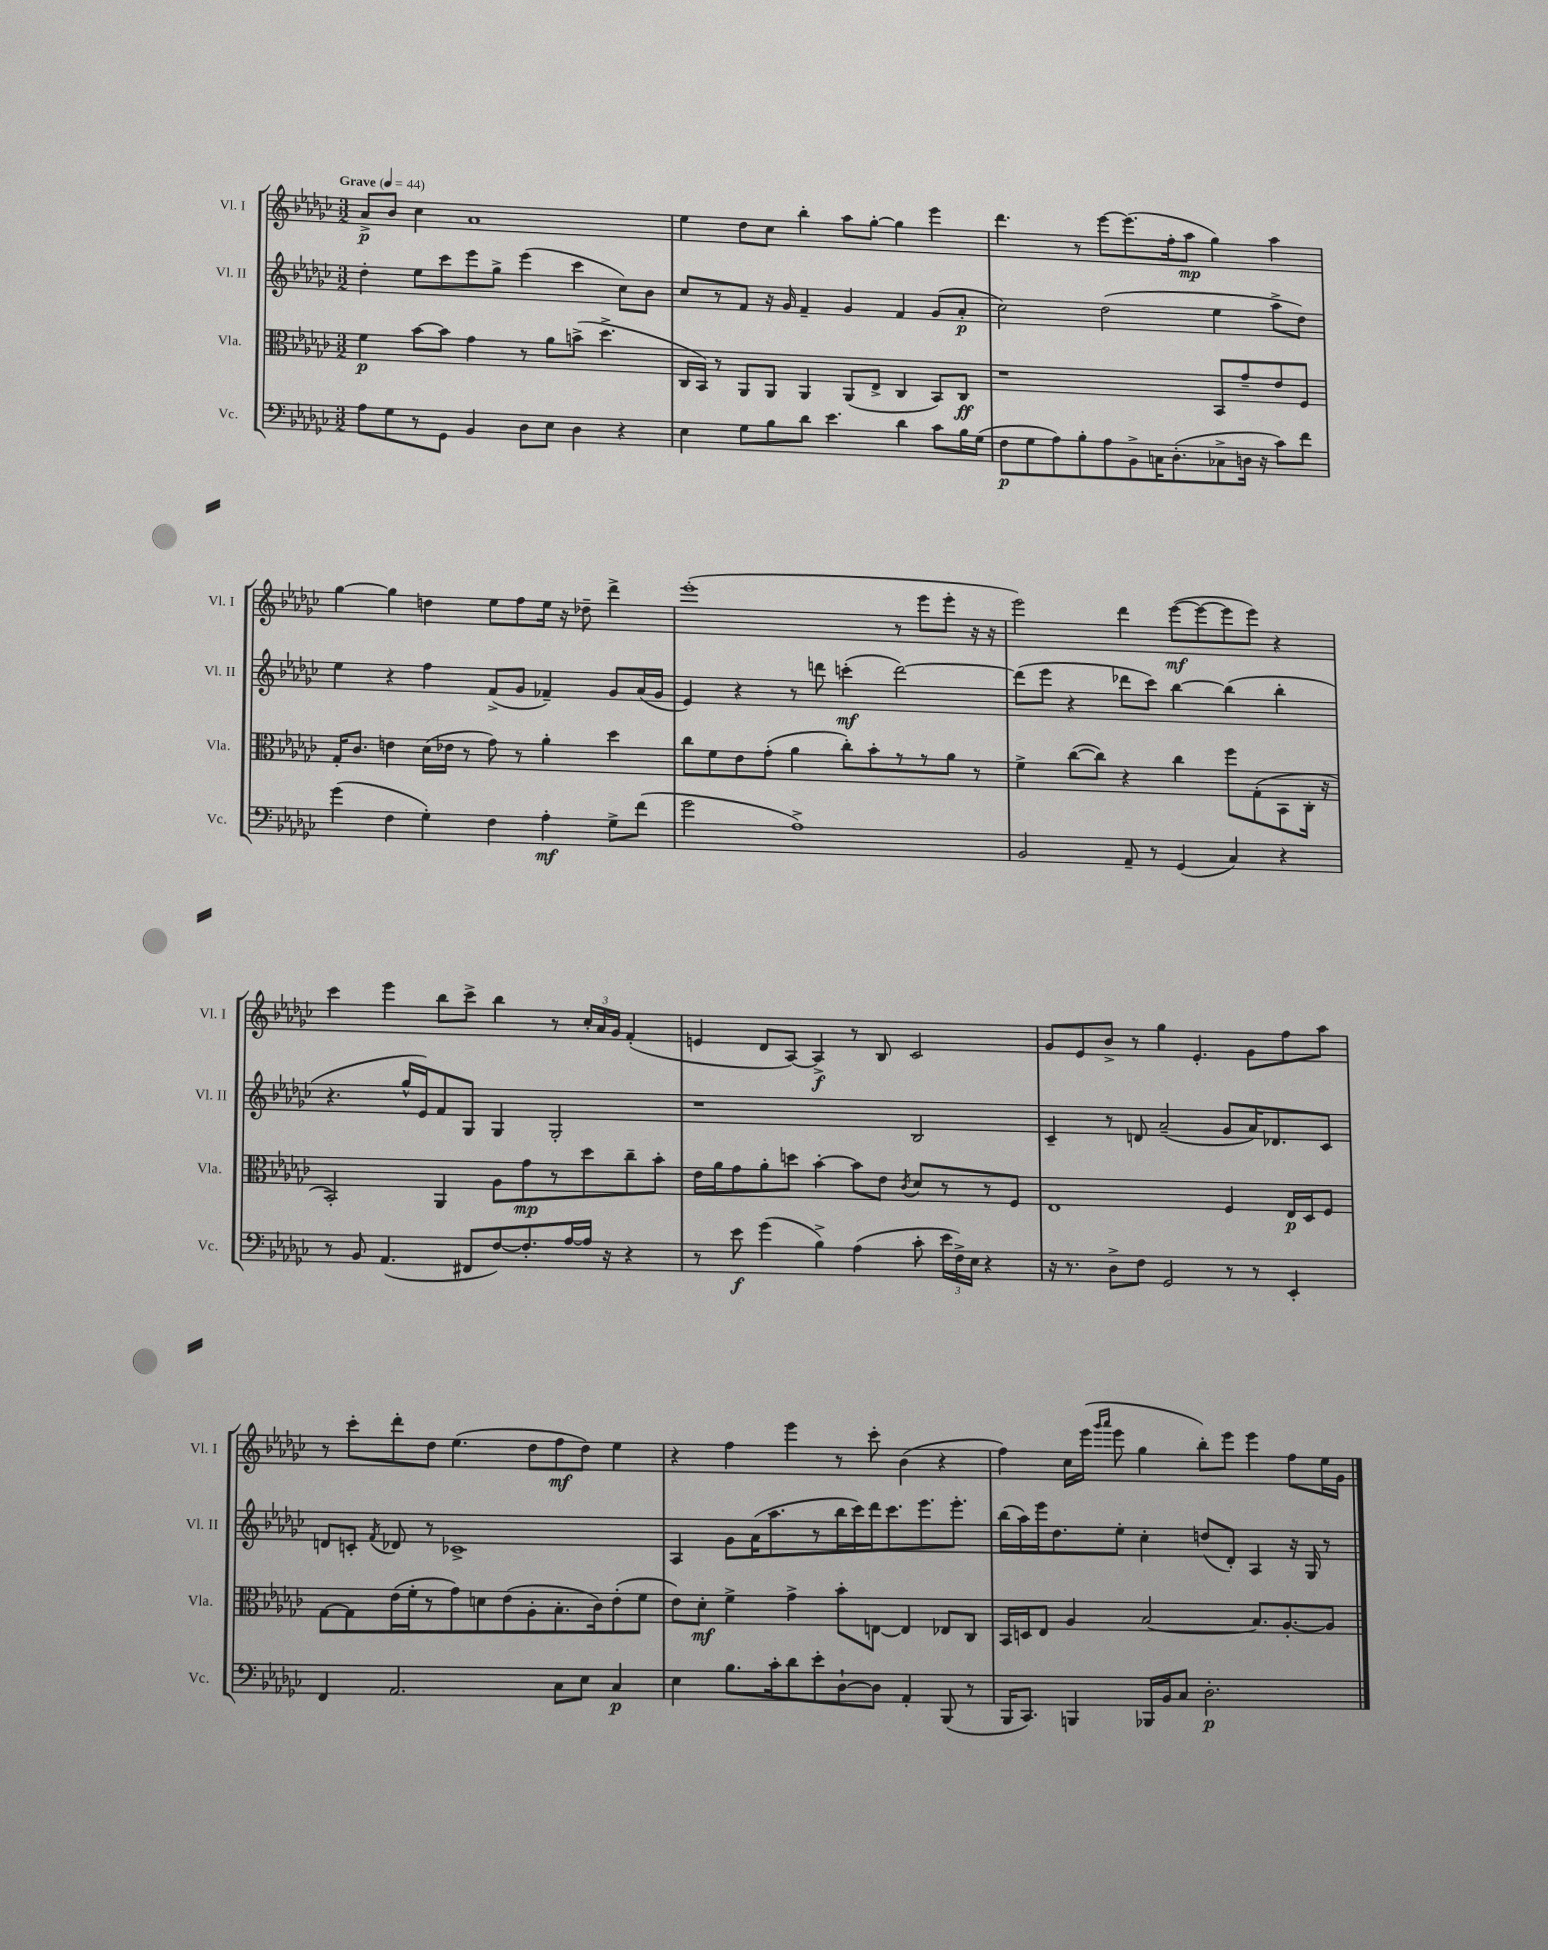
<<
\new StaffGroup <<
\new Staff = "s0" \with { instrumentName = "Vl. I" shortInstrumentName = "Vl. I" } {
    \clef treble \key ges \major \numericTimeSignature \time 3/2 \tempo "Grave" 4 = 44
    \autoBeamOff aes'8[->\p bes'8] ces''4 aes'1 |
    ees''4 des''8[ ces''8] bes''4-. aes''8[ ges''8]~-. ges''4 ees'''4 |
    des'''4. r8 ees'''8[~ ees'''8.( f''16-. aes''8]\mp ges''4) aes''4 |
    ges''4~ ges''4 d''4 ees''8[ f''8 ees''16] r16 des''8-- des'''4-> |
    ees'''1-.( r8 ees'''8[ ees'''8]-. r16 r16 |
    ees'''2) des'''4 ees'''8[~\mf( ees'''8~ ees'''8 ees'''8]) r4 |
    ces'''4 ees'''4 bes''8[ ces'''8]-> bes''4 r8 \tuplet 3/2 { ces''16[-. aes'16 ges'16] } f'4-.( |
    e'4 des'8[ aes8]~) aes4->\f r8 bes8 ces'2 |
    ges'8[ ees'8 bes'8]-> r8 ges''4 ees'4.-. ges'8[ f''8 aes''8] |
    r8 ces'''8[-. des'''8-. des''8] ees''4.( des''8[ f''8\mf des''8]) ees''4 |
    r4 f''4 ees'''4 r8 ces'''8-. bes'4( r4 |
    f''4) ces''16[ ees'''16]( \grace { ges'''16[ aes'''16] } ees'''8 ges''4 bes''8[-.) ees'''8] ees'''4 f''8[ ees''16 ges'16] \bar "|." |
}
\new Staff = "s1" \with { instrumentName = "Vl. II" shortInstrumentName = "Vl. II" } {
    \clef treble \key ges \major \numericTimeSignature \time 3/2
    \autoBeamOff des''4-. ees''8[ ces'''8 ees'''8 ges''8]-> ees'''4( ces'''4 ces''8[) bes'8] |
    ces''8[ r8 f'8] r16 ges'16 f'4-- ges'4 f'4 ges'8[( aes'8]-.\p |
    ces''2) des''2( ees''4 aes''8[-> des''8]) |
    ees''4 r4 f''4 f'8[->( ges'8] fes'4--) ges'8[ aes'16( ges'16] |
    ees'4) r4 r8 d'''8 c'''4-.\mf( d'''2~) |
    d'''8[( ees'''8] r4 des'''8[ ces'''8]) bes''4~ bes''4( bes''4-. |
    r4. ges''16[-^ ees'16) f'8 ges8] ges4 ges2-. |
    r1 bes2 |
    ces'4-- r8 d'8 aes'2--( ges'8[ aes'16) des'8. ces'8] |
    d'8[ c'8]-. \acciaccatura { f'8 } des'8 r8 ces'1-> |
    aes4 ges'8[ aes'16( aes''8. r8 bes''16 ces'''16) des'''16 ces'''8. ees'''8. ees'''8.]-. |
    bes''16[( aes''16) ees'''16 des''8. ees''8]-. ces''4-. d''8[( des'8]-.) aes4 r16 ges16 r8 \bar "|." |
}
\new Staff = "s2" \with { instrumentName = "Vla." shortInstrumentName = "Vla." } {
    \clef alto \key ges \major \numericTimeSignature \time 3/2
    \autoBeamOff f'4\p bes'8[~ bes'8] ges'4 r8 aes'8[ b'8]->( des''4.-> |
    ces16[ bes,16]) r8 aes,8[ aes,8] aes,4 aes,8[( ees8]-> ces4 bes,8[) ces8]\ff |
    r1 bes,8[ ges'8-- ees'8 f8] |
    ges16[-. ces'8.] e'4 des'16[( ees'16] r8 ges'8) r8 aes'4-. des''4 |
    ces''8[ f'8 ees'8 ges'8]-.( aes'4 ces''8[-.) bes'8-. r8 r8 aes'8] r8 |
    f'4-> ces''8[~( ces''8]) r4 ces''4 f''8[ ges8-.( bes,8 ces16]-. r16 |
    bes,2-.) aes,4 aes8[ ges'8\mp r8 des''8 ces''8-- bes'8]-. |
    ees'16[ aes'16 ges'8 aes'8-. d''8] bes'4~-. bes'8[ ees'8] \acciaccatura { ces'8 } des'8[ r8 r8 f8] |
    ees1 f4 ees16[\p des16 f8] |
    ges8[~ ges8 ees'16( f'16-. r8 ges'8) d'8 ees'8( aes8-. bes8.-. ces'16) ees'8-.( f'8] |
    ees'8[) des'8]-.\mf f'4-> ges'4-> bes'8[-. e8]~ e4 ees8[ ces8] |
    bes,16[ d16 ees8] aes4 bes2~ bes8.[ aes8.~-. aes8] \bar "|." |
}
\new Staff = "s3" \with { instrumentName = "Vc." shortInstrumentName = "Vc." } {
    \clef bass \key ges \major \numericTimeSignature \time 3/2
    \autoBeamOff aes8[ ges8 r8 ges,8] bes,4 des8[ ees8] des4 r4 |
    ees4 ges8[ bes8 des'8] ees'4. des'4 ces'8[ bes16 ges16]( |
    f8[\p ges8 aes8) bes8-. aes8 bes,8-> c16 des8.-.( ces8-> d16] r16 ces'8[) f'8] |
    ges'4( f4 ges4-.) f4 aes4-.\mf ges8[-> f'8]( |
    ges'2 aes1->) |
    bes,2 aes,8-- r8 ges,4( ces4) r4 |
    r8 bes,8 aes,4.( fis,8[ f8~) f8.-. aes16~ aes16] r16 r4 |
    r8 ees'8\f ges'4( bes4->) aes4( ces'8-. \tuplet 3/2 { ees'16[ f16->) ees16] } r4 |
    r16 r8. des8[-> f8] ges,2 r8 r8 ees,4-. |
    f,4 aes,2. ces8[ ees8] ces4\p |
    ees4 bes8.[ ces'16-. des'8 ees'8-. des8~-! des8] aes,4-. bes,,8( r8 |
    bes,,16[ ces,8.]) b,,4 bes,,16[ bes,16 ces8] des2.-.\p \bar "|." |
}
>>
>>
\layout { \context { \Score \remove "Bar_number_engraver" } }
